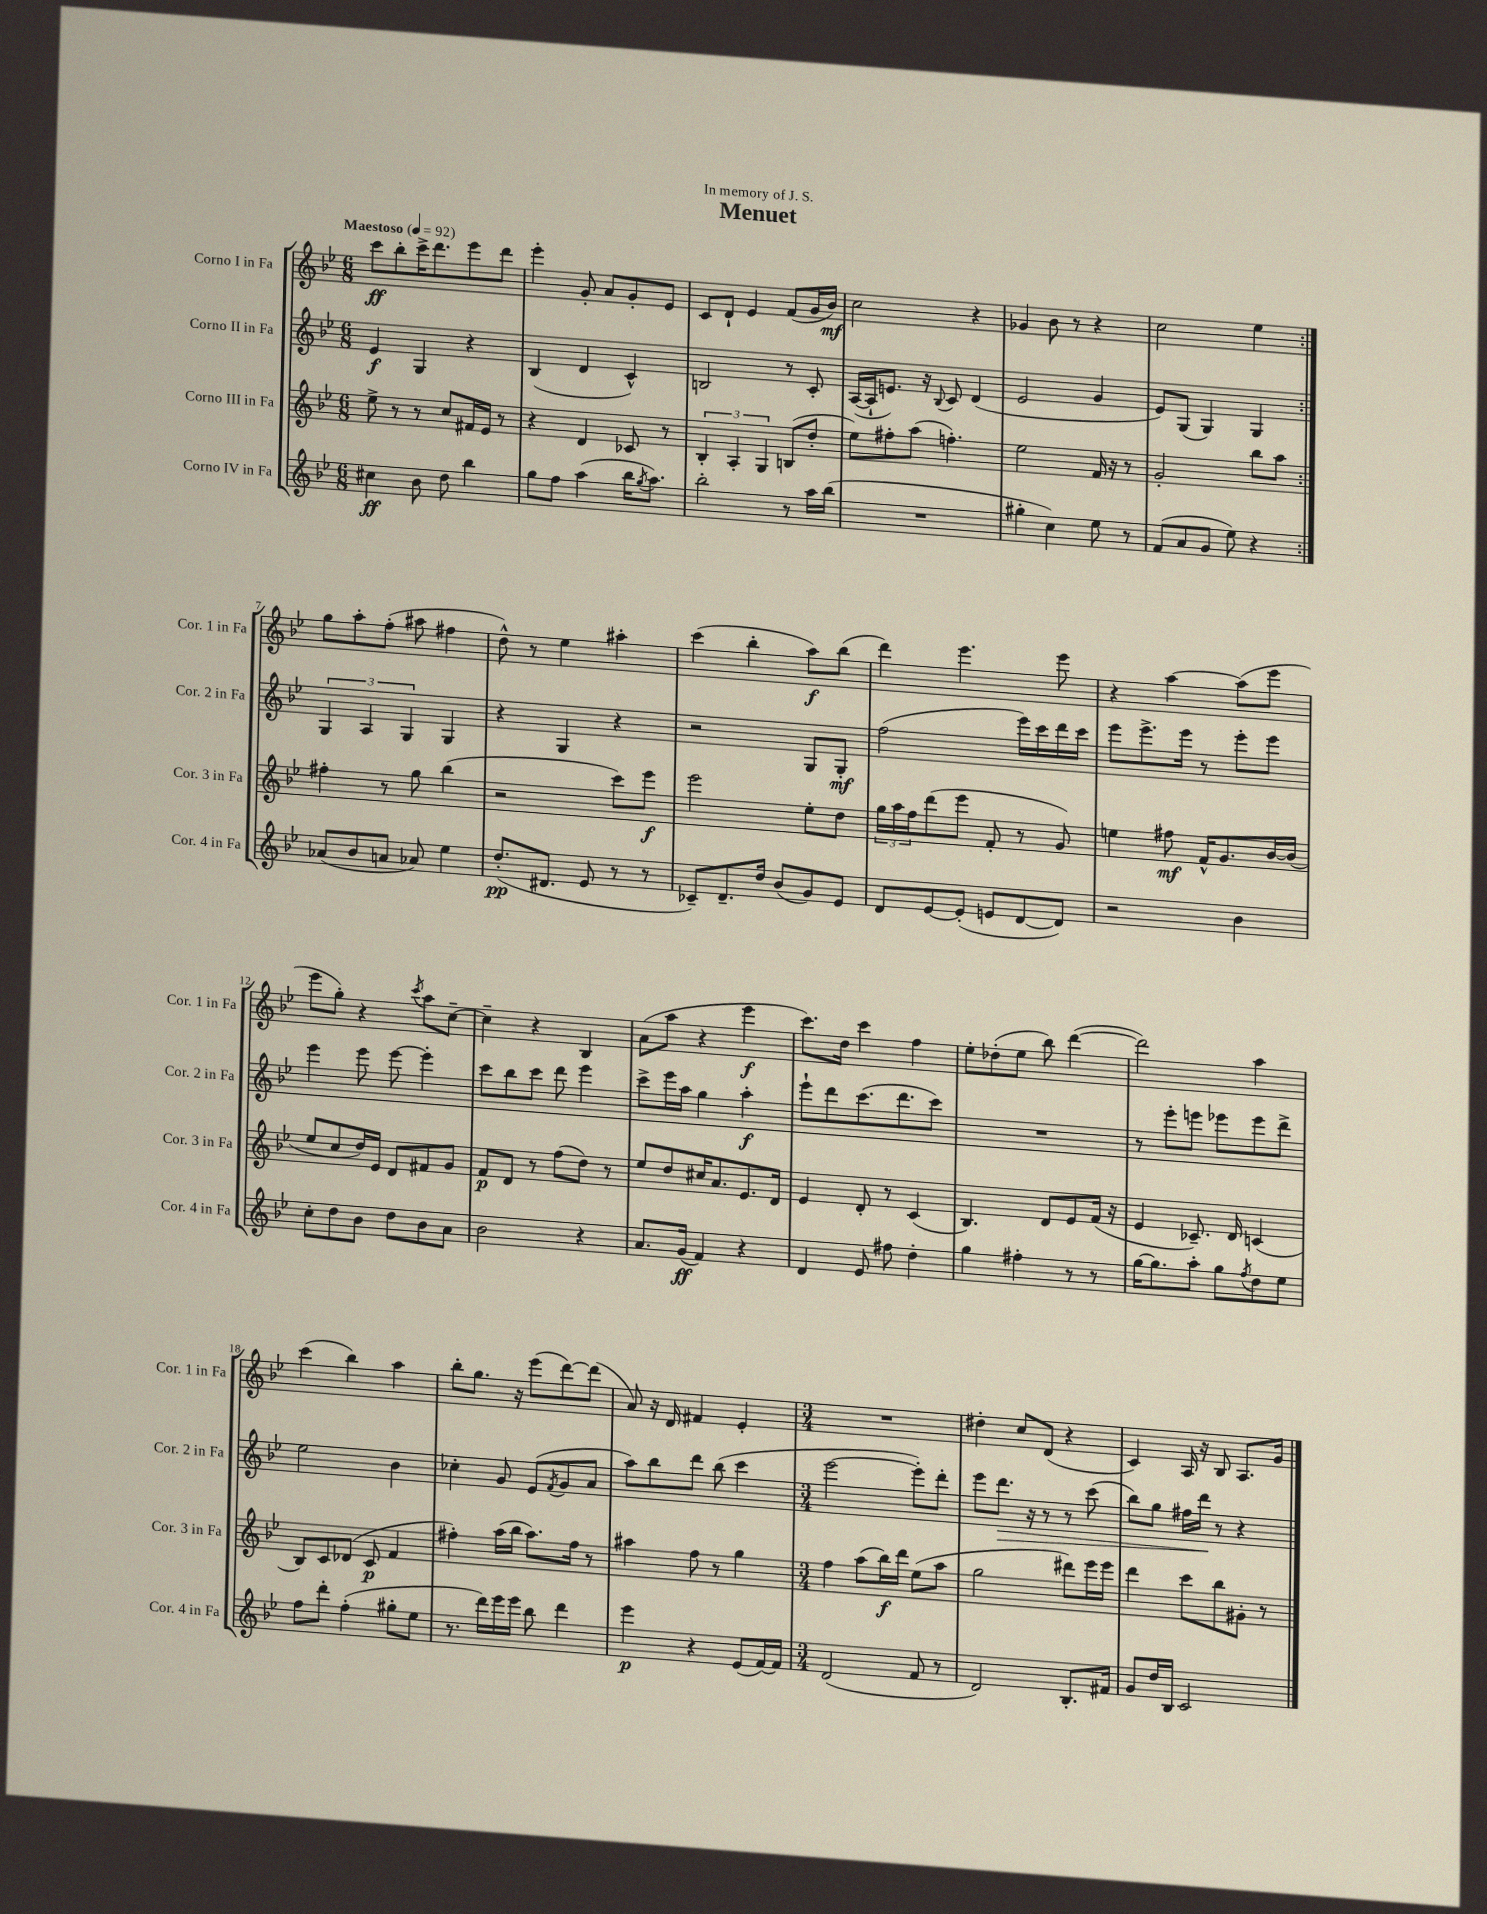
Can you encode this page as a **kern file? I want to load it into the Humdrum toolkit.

**kern	**kern	**kern	**kern
*staff4	*staff3	*staff2	*staff1
*clefG2	*clefG2	*clefG2	*clefG2
*k[b-e-]	*k[b-e-]	*k[b-e-]	*k[b-e-]
*M6/8	*M6/8	*M6/8	*M6/8
*MM92	*MM92	*MM92	*MM92
4cc#	8ee-^	4e-	8ccc
.	8r	.	8bb-'
8b-	8r	4G	16ccc^
.	.	.	8.ddd
8dd	8cc	.	.
4bb-	16f#	4r	8eee-
.	16e-	.	.
.	8r	.	8ddd
=	=	=	=
8gg	4r	(4B-	4eee-'
8ff	.	.	.
(4aa	4d	4d	8g'
.	.	.	8a
16bb-	8c-	4c^^)	8g'
8qgg	.	.	.
8.aa)	.	.	.
.	8r	.	8e-
=	=	=	=
2bb-'	6B-'	2B	8c
.	.	.	8d`
.	6A'	.	.
.	.	.	4e-
.	6G	.	.
8r	(8B	8r	(8f
16aa	8dd'	8c'	16g
(16bb-	.	.	16b-)
=	=	=	=
2.r	8ee-)	([16A	2cc
.	.	16A`]	.
.	8ff#'	8.e)	.
.	(8aa	.	.
.	.	16r	.
.	.	8qqB-	.
.	4.ff')	8c	.
.	.	(4d	4r
=	=	=	=
4gg#'	2ee-	2e-	4g-
4cc)	.	.	8b-
.	.	.	8r
8ee-	16f	4g	4r
.	16r	.	.
8r	8r	.	.
=	=	=	=
(8f	2g'	8e-)	2cc
8a	.	(8G	.
8g	.	4G)	.
8ee-)	.	.	.
4r	8bb-	4G	4ee-
.	8aa	.	.
=:|!	=:|!	=:|!	=:|!
(8a-	4ff#'	6G	8gg
8b-	.	.	8aa'
.	.	6A	.
8a	8r	.	(8ff'
.	.	6G	.
8a-)	8gg	.	8aa#
4ee-	(4bb-	4G	4ff#
=	=	=	=
(8.dd'	2r	4r	8dd^^)
.	.	.	8r
8.d#	.	.	.
.	.	4G	4ee-
8e-	.	.	.
8r	8ccc)	4r	4aa#'
8r	8eee-	.	.
=	=	=	=
8c-~)	2eee-	2r	(4ccc
8.d~	.	.	.
.	.	.	4bb-'
16dd	.	.	.
(8b-	.	.	.
8g)	8ee-'	8G	8aa)
8e-	8dd	8G'	(8bb-
=	=	=	=
8d	24gg	(2ff	4ddd)
.	24aa	.	.
.	24ff	.	.
[8e-	(8ddd	.	.
(8e-']	8eee-	.	4.eee-
8e	8f'	.	.
[8d	8r	16eee-)	.
.	.	16ccc	.
8d])	8g)	16ddd	8eee-
.	.	16ccc	.
=	=	=	=
2r	4ee	8eee-	4r
.	.	8.eee-^	.
.	8ff#	.	[4aa
.	.	16eee-	.
.	16f^^	8r	.
.	8.g	.	.
4b-	.	8eee-'	(8aa]
.	[16b-	8eee-	8eee-
.	(16b-]	.	.
=	=	=	=
8cc'	8ee-	4eee-	8eee-
8dd	8cc	.	8gg')
8b-	16dd)	8eee-	4r
.	16e-	.	.
8dd	8d	[8eee-	.
.	.	.	8qccc
8b-	8f#	4eee-']	8aa
8a	8g	.	[8cc~
=	=	=	=
2b-	8f	8ccc	4cc~]
.	8d	8bb-	.
.	8r	8ccc	4r
.	(8ff	8ddd	.
4r	8dd)	4eee-	4B-
.	8r	.	.
=	=	=	=
8.a	8ee-	8ccc^	(8a
.	8dd	16eee-	8aa
(16g	.	16aa	.
4f)	16cc#	4gg	4r
.	8.a	.	.
4r	8.e-	4aa'	4eee-
.	16d	.	.
=	=	=	=
4d	4e-	8eee-`	8.ccc)
.	.	8ddd	.
.	.	.	16dd
8e-	8d'	(8.ccc	4ccc
8ff#	8r	.	.
.	.	8.ddd	.
4dd'	(4c	.	4ff
.	.	8ccc)	.
=	=	=	=
4gg	4.B-)	2.r	8ee-'
.	.	.	(8dd-'
4ff#'	.	.	8ee-
.	8d	.	8bb-)
8r	8e-	.	([4ddd
8r	(16f	.	.
.	16r	.	.
=	=	=	=
[16gg	4e-	8r	2ddd])
8.gg]	.	.	.
.	.	8eee-'	.
8aa'	8.c-~)	8eee	.
8gg	.	8eee-	.
.	16d	.	.
8qff	.	.	.
8dd	(4c	8eee-	4aa
8ee-	.	8ddd^	.
=	=	=	=
8ff	8B-)	2ee-	(4ccc
8ddd'	8c	.	.
(4ff'	(8d-	.	4bb-)
.	8c	.	.
8gg#'	4f	4b-	4aa
8ee-	.	.	.
=	=	=	=
8.r	4ff#')	4cc-'	8bb-'
.	.	.	8.gg
16ddd)	.	.	.
16eee-	(16aa	8g	.
16eee-	16bb-	.	16r
8bb-	8.aa)	(8e-	(8eee-
.	.	8qf	.
4ddd	.	8g	[8ddd)
.	16ff#	.	.
.	8r	8a	(8ddd]
=	=	=	=
4eee-	4aa#	8aa)	8a)
.	.	8bb-	16r
.	.	.	16d
4r	8ff	8ddd	4f#
.	8r	(8bb-	.
(8e-	4gg	4ccc	4e-'
[16f)	.	.	.
16f]	.	.	.
=	=	=	=
*M3/4	*M3/4	*M3/4	*M3/4
(2d	4ff	[2eee-	2.r
.	(8aa	.	.
.	16bb-)	.	.
.	16ddd	.	.
8f	(8ee-	8eee-'])	.
8r	8aa	8ddd'	.
=	=	=	=
2d)	2gg	8eee-	4dd#'
.	.	8.ddd	.
.	.	.	8cc
.	.	16r	.
.	.	8r	(8d
8.B-'	8ddd#)	8r	4r
.	16eee-	(8ccc	.
16f#	16eee-	.	.
=	=	=	=
8g	4ddd	8bb-)	4c)
16dd	.	8gg	.
16B-	.	.	.
2c	8ccc	16ff#	16A
.	.	16ddd	16r
.	8bb-	8r	8B-
.	8g#'	4r	8.A
.	8r	.	.
.	.	.	16g
==	==	==	==
*-	*-	*-	*-
